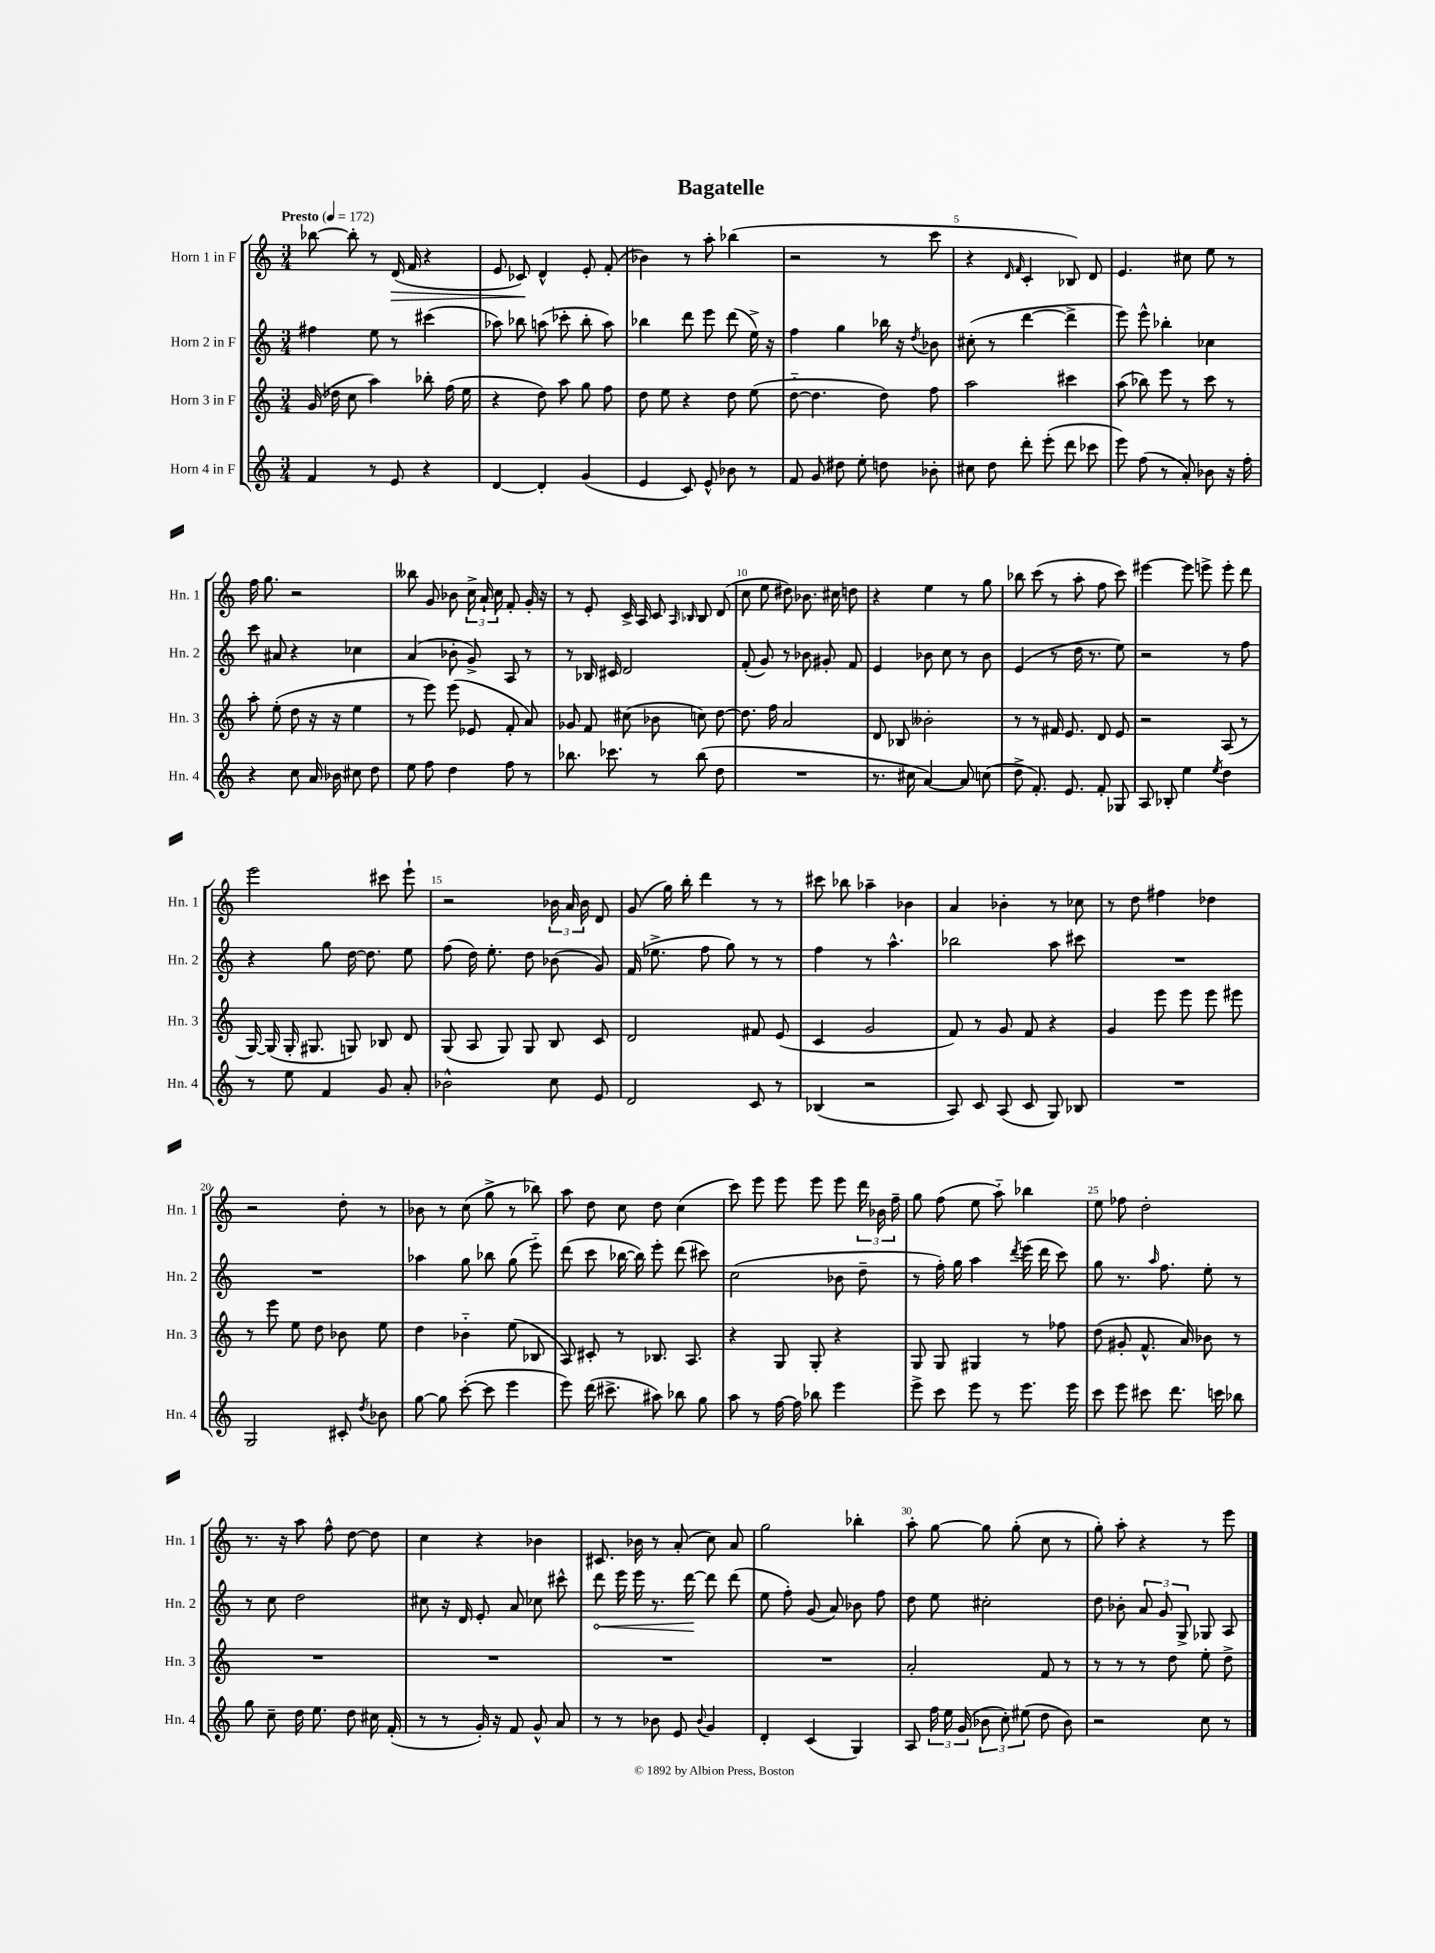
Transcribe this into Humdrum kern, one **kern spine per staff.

**kern	**kern	**kern	**dynam	**kern	**dynam
*part4	*part3	*part2	*part2	*part1	*part1
*staff4	*staff3	*staff2	*staff2	*staff1	*staff1
*I"Horn 4 in F	*I"Horn 3 in F	*I"Horn 2 in F	*	*I"Horn 1 in F	*
*I'Hn. 4	*I'Hn. 3	*I'Hn. 2	*	*I'Hn. 1	*
*clefG2	*clefG2	*clefG2	*	*clefG2	*
*k[]	*k[]	*k[]	*	*k[]	*
*M3/4	*M3/4	*M3/4	*	*M3/4	*
*MM172	*MM172	*MM172	*	*MM172	*
=1	=1	=1	=1	=1	=1
!	!	!	!	!LO:TX:a:B:t=Presto	!
4f/	(16g/	4ff#X\	.	[8bb-X\	.
.	16dd-X\	.	.	.	.
.	8cc\	.	.	8bb-'\]	.
8r	4aa\)	8ee\	.	8r	.
!	!	!	!	!	!LO:HP:b
8e/	.	8r	.	(16d/	>
.	.	.	.	16f/	.
4r	8bb-X'\	(4ccc#X\	.	4r	.
.	(16ff\	.	.	.	.
.	16ee\	.	.	.	.
=2	=2	=2	=2	=2	=2
[4d/	4r	8aa-X\)	.	8e/	.
.	.	8bb-X\	.	8c-X/)	.
4d'/]	8dd\)	(8aan\	.	4d^^/	]
.	8aa\	8ccc-X'\	.	.	.
(4g/	8gg\	8bb-'\	.	8e'/	.
.	8ff\	8aa\)	.	(8f'/	.
=3	=3	=3	=3	=3	=3
4e/	8dd\	4bb-X\	.	4b-X\)	.
.	8ee\	.	.	.	.
8c/)	4r	8ddd\	.	8r	.
8e^^/	.	8eee\	.	8aa'\	.
8b-X\	8dd\	(8ddd\	.	(4bb-X\	.
8r	(8ee\	16ee^\)	.	.	.
.	.	16r	.	.	.
=4	=4	=4	=4	=4	=4
8f/	[8dd\	4ff\	.	2r	.
8g/	4.dd\]	.	.	.	.
8dd#X\	.	4gg\	.	.	.
8ee'\	.	.	.	.	.
8ddn\	8dd\)	16bb-X\	.	8r	.
.	.	16r	.	.	.
.	.	8qdd/	.	.	.
8b-X'\	8ff\	8b-X\	.	8ccc\	.
=5	=5	=5	=5	=5	=5
8cc#X\	2aa\	(8cc#X'\	.	4r	.
8dd\	.	8r	.	.	.
.	.	.	.	16qqd/	.
.	.	.	.	16qqf/	.
8ddd'\	.	[4ddd\	.	4c'/	.
(8eee'\	.	.	.	.	.
8ddd\	4ccc#X\	4ddd^\]	.	8B-X/)	.
8ccc-X\	.	.	.	8d/	.
=6	=6	=6	=6	=6	=6
8eee\)	(8aa\	8eee\)	.	4.e/	.
(8ff\	8bb-X\)	8eee^^\	.	.	.
8r	8eee\	4bb-X'\	.	.	.
8a'/)	8r	.	.	8cc#X\	.
8b-X\	8ccc\	4cc-X\	.	8ee\	.
16r	8r	.	.	8r	.
16ff'\	.	.	.	.	.
!!LO:LB:g=z
=7	=7	=7	=7	=7	=7
4r	8aa'\	8ccc\	.	16ff\	.
.	.	.	.	8.gg\	.
.	(8ee'\	8a#X/	.	.	.
8cc\	8dd\	4r	.	2r	.
16a/	16r	.	.	.	.
16b-X\	16r	.	.	.	.
8cc#X\	4ee\	4cc-X\	.	.	.
8dd\	.	.	.	.	.
=8	=8	=8	=8	=8	=8
8ee\	8r	(4a/	.	8bb--X\	.
8ff\	8eee\)	.	.	8g/	.
4dd\	(8eee\	8b-X'\	.	8b-X\	.
.	8e-X/	8g^/)	.	24cc^\	.
.	.	.	.	24a`/	.
.	.	.	.	24cc\	.
8ff\	8f'/	8A/	.	8f'/	.
8r	8a/)	8r	.	16g'/	.
.	.	.	.	16r	.
=9	=9	=9	=9	=9	=9
8.bb-X\	8g-X/	8r	.	8r	.
.	8f/	16B-X/	.	8e'/	.
8.ccc-X\	.	16c#X/	.	.	.
.	(8cc#X\	2d/	.	16c^/	.
.	.	.	.	16A/	.
8r	8b-X\	.	.	8c/	.
.	.	.	.	16qqA/	.
.	.	.	.	16qqB-X/	.
(8bb-\	8ccn\)	.	.	8B-/	.
8dd\	[8dd\	.	.	(8d/	.
=10	=10	=10	=10	=10	=10
2.r	8.dd\]	(8f'/	.	8cc\	.
.	.	8g/)	.	8ee\	.
.	16ff\	.	.	.	.
.	2a/	8r	.	8dd#X\)	.
.	.	8b-X\	.	8.b-X\	.
.	.	8g#X'/	.	.	.
.	.	.	.	16cc#X\	.
.	.	8f/	.	8ddn\	.
=11	=11	=11	=11	=11	=11
8.r	8d/	4e/	.	4r	.
.	8B-X/	.	.	.	.
16cc#X\	.	.	.	.	.
[4a/)	2b--X'\	8b-X\	.	4ee\	.
.	.	8cc\	.	.	.
8a/]	.	8r	.	8r	.
(8ccn\	.	8b-\	.	8gg\	.
=12	=12	=12	=12	=12	=12
8dd^\	8r	(4e/	.	8bb-X\	.
8.f'/)	8r	.	.	(8ccc\	.
.	16f#X/	8r	.	8r	.
8.e/	8.e/	.	.	.	.
.	.	16dd\	.	8aa'\	.
.	.	8.r	.	.	.
8f'/	8d/	.	.	8ff\	.
8G-X/	8e/	8ee\)	.	8ccc\)	.
=13	=13	=13	=13	=13	=13
8A/	2r	2r	.	[4eee#X\	.
8B-X'/	.	.	.	.	.
4ee\	.	.	.	8eee#\]	.
.	.	.	.	8eeen^\	.
8qee/	.	.	.	.	.
4dd\	(8A/	8r	.	8eee'\	.
.	8r	8ff\	.	8ddd\	.
!!LO:LB:g=z
=14	=14	=14	=14	=14	=14
8r	[16G/)	4r	.	2eee\	.
.	(16G/]	.	.	.	.
8ee\	16G'/	.	.	.	.
.	8.G#X/	.	.	.	.
4f/	.	8gg\	.	.	.
.	8Gn/)	[16dd\	.	.	.
.	.	8.dd\]	.	.	.
8g/	8B-X/	.	.	8ccc#X\	.
8a'/	8d/	8ee\	.	8eee`\	.
=15	=15	=15	=15	=15	=15
2b-X^^\	(8G/	(8ff\	.	2r	.
.	8A/	16dd\)	.	.	.
.	.	8.ee'\	.	.	.
.	8G/)	.	.	.	.
.	8G/	8dd\	.	.	.
8cc\	8B/	(8b-X\	.	24b-X\	.
.	.	.	.	24a/	.
.	.	.	.	24b-\	.
8e/	8c/	8g/)	.	8d/	.
=16	=16	=16	=16	=16	=16
2d/	2d/	(16f/	.	(8g/	.
.	.	8.ee-X^\	.	.	.
.	.	.	.	16gg\)	.
.	.	.	.	16bb'\	.
.	.	8ff\	.	4ddd\	.
.	.	8gg\)	.	.	.
8c/	8f#X/	8r	.	8r	.
8r	(8e/	8r	.	8r	.
=17	=17	=17	=17	=17	=17
(4B-X/	4c/	4ff\	.	8ccc#X\	.
.	.	.	.	8bb-X\	.
2r	2g/	8r	.	4aa-X~\	.
.	.	4.aa^^\	.	.	.
.	.	.	.	4b-X\	.
=18	=18	=18	=18	=18	=18
8A/)	8f/)	2bb-X\	.	4a/	.
8c/	8r	.	.	.	.
(8A/	8g/	.	.	4b-X'\	.
8c/	8f/	.	.	.	.
8G/)	4r	8aa\	.	8r	.
8B-X/	.	8ccc#X\	.	8cc-X\	.
=19	=19	=19	=19	=19	=19
2.r	4g/	2.r	.	8r	.
.	.	.	.	8dd\	.
.	8eee\	.	.	4ff#X\	.
.	8eee\	.	.	.	.
.	8eee\	.	.	4dd-X\	.
.	8eee#X\	.	.	.	.
!!LO:LB:g=z
=20	=20	=20	=20	=20	=20
2G/	8r	2.r	.	2r	.
.	8eee\	.	.	.	.
.	8ee\	.	.	.	.
.	8dd\	.	.	.	.
8c#X'/	8b-X\	.	.	8dd'\	.
8qdd/	.	.	.	.	.
8b-X\	8ee\	.	.	8r	.
=21	=21	=21	=21	=21	=21
[8gg\	4dd\	4aa-X\	.	8b-X\	.
8gg\]	.	.	.	8r	.
([8ccc'\	4b-X\	8gg\	.	(8cc\	.
8ccc\]	.	8bb-X\	.	8gg^\	.
4eee\	(8ee\	(8gg\	.	8r	.
.	8B-X/	8eee\)	.	8bb-X\)	.
=22	=22	=22	=22	=22	=22
8eee\)	8A/)	(8ddd\	.	8aa\	.
(16ddd\	8c#X'/	8ccc\	.	8dd\	.
8.ccc#X^\	.	.	.	.	.
.	8r	[16bb-X\	.	8cc\	.
.	.	16bb-\])	.	.	.
8aa#X\)	8.B-X/	8eee'\	.	8dd\	.
8bb-X\	.	(8ddd\	.	(4cc\	.
.	8.A/	.	.	.	.
8gg\	.	8ccc#X\)	.	.	.
=23	=23	=23	=23	=23	=23
8aa\	4r	(2cc\	.	8ccc\)	.
8r	.	.	.	8eee\	.
[16ff\	8G/	.	.	8eee\	.
16ff\]	.	.	.	.	.
8bb-X\	8G'/	.	.	8eee\	.
4eee\	4r	8b-X\	.	8eee\	.
.	.	8dd~\	.	24ddd\	.
.	.	.	.	24b-X\	.
.	.	.	.	24ff~\	.
=24	=24	=24	=24	=24	=24
8eee^\	8G/	8r	.	8gg\	.
8ccc\	8G/	16ff'\)	.	(8ff\	.
.	.	16gg\	.	.	.
8eee\	4G#X/	4aa\	.	8ee\	.
8r	.	.	.	8aa\)	.
.	.	8qddd/	.	.	.
8.eee\	8r	(16eee\	.	4bb-X\	.
.	.	16ddd\	.	.	.
.	8ff-X\	8ccc\)	.	.	.
16eee\	.	.	.	.	.
=25	=25	=25	=25	=25	=25
8ccc\	(8dd\	8gg\	.	8ee\	.
8eee\	8g#X'/	8.r	.	8ff-X\	.
8ccc#X\	8.f^^/	.	.	2dd'\	.
.	.	16qqaa/	.	.	.
.	.	8.ff\	.	.	.
8.ddd\	.	.	.	.	.
.	16a/)	.	.	.	.
.	8b-X\	8ee'\	.	.	.
16cccn\	.	.	.	.	.
8bb-X\	8r	8r	.	.	.
!!LO:LB:g=z
=26	=26	=26	=26	=26	=26
8gg\	2.r	8r	.	8.r	.
8cc~\	.	8cc\	.	.	.
.	.	.	.	16r	.
16dd\	.	2dd\	.	8aa\	.
8.ee\	.	.	.	.	.
.	.	.	.	8ff^^\	.
8dd\	.	.	.	[8dd\	.
16cc#X\	.	.	.	8dd\]	.
(16f'/	.	.	.	.	.
=27	=27	=27	=27	=27	=27
8r	2.r	8cc#X\	.	4cc\	.
8r	.	16r	.	.	.
.	.	16d/	.	.	.
16g'/)	.	8e'/	.	4r	.
16r	.	.	.	.	.
8f/	.	8a/	.	.	.
8g^^/	.	8cc-X\	.	4b-X\	.
8a/	.	8ccc#X^^\	.	.	.
=28	=28	=28	=28	=28	=28
!	!	!	!LO:HP:b	!	!
8r	2.r	8ddd\	<	8.c#X/	.
8r	.	16eee\	.	.	.
.	.	16eee\	.	16b-X\	.
8b-X\	.	8.r	.	8r	.
8e/	.	.	.	(8a'/	.
.	.	[16ddd\	.	.	.
8qqb-/	.	.	.	.	.
4g/	.	8ddd\]	[	8cc\)	.
.	.	(8ddd\	.	8a/	.
=29	=29	=29	=29	=29	=29
4d'/	2.r	8ee\	.	2gg\	.
.	.	8ff'\)	.	.	.
(4c/	.	(8g/	.	.	.
.	.	8a/)	.	.	.
4G/)	.	8b-X\	.	4bb-X'\	.
.	.	8ff\	.	.	.
=30	=30	=30	=30	=30	=30
8A/	2a'/	8dd\	.	8aa'\	.
24ff\	.	8ee\	.	[8gg\	.
24ee\	.	.	.	.	.
(24g/	.	.	.	.	.
12b-X\	.	2cc#X'\	.	8gg\]	.
12cc'\)	.	.	.	.	.
.	.	.	.	(8gg'\	.
(12ee#X\	.	.	.	.	.
8dd\	8f/	.	.	8cc\	.
8b-\)	8r	.	.	8r	.
=31	=31	=31	=31	=31	=31
2r	8r	8dd\	.	8gg'\)	.
.	8r	8b-X'\	.	8aa'\	.
.	8r	12a/	.	4r	.
.	.	12g/	.	.	.
.	8dd\	.	.	.	.
.	.	12G^/	.	.	.
8cc\	8ee'\	8G-X/	.	8r	.
8r	8dd^\	8A/	.	8eee\	.
==	==	==	==	==	==
*-	*-	*-	*-	*-	*-
